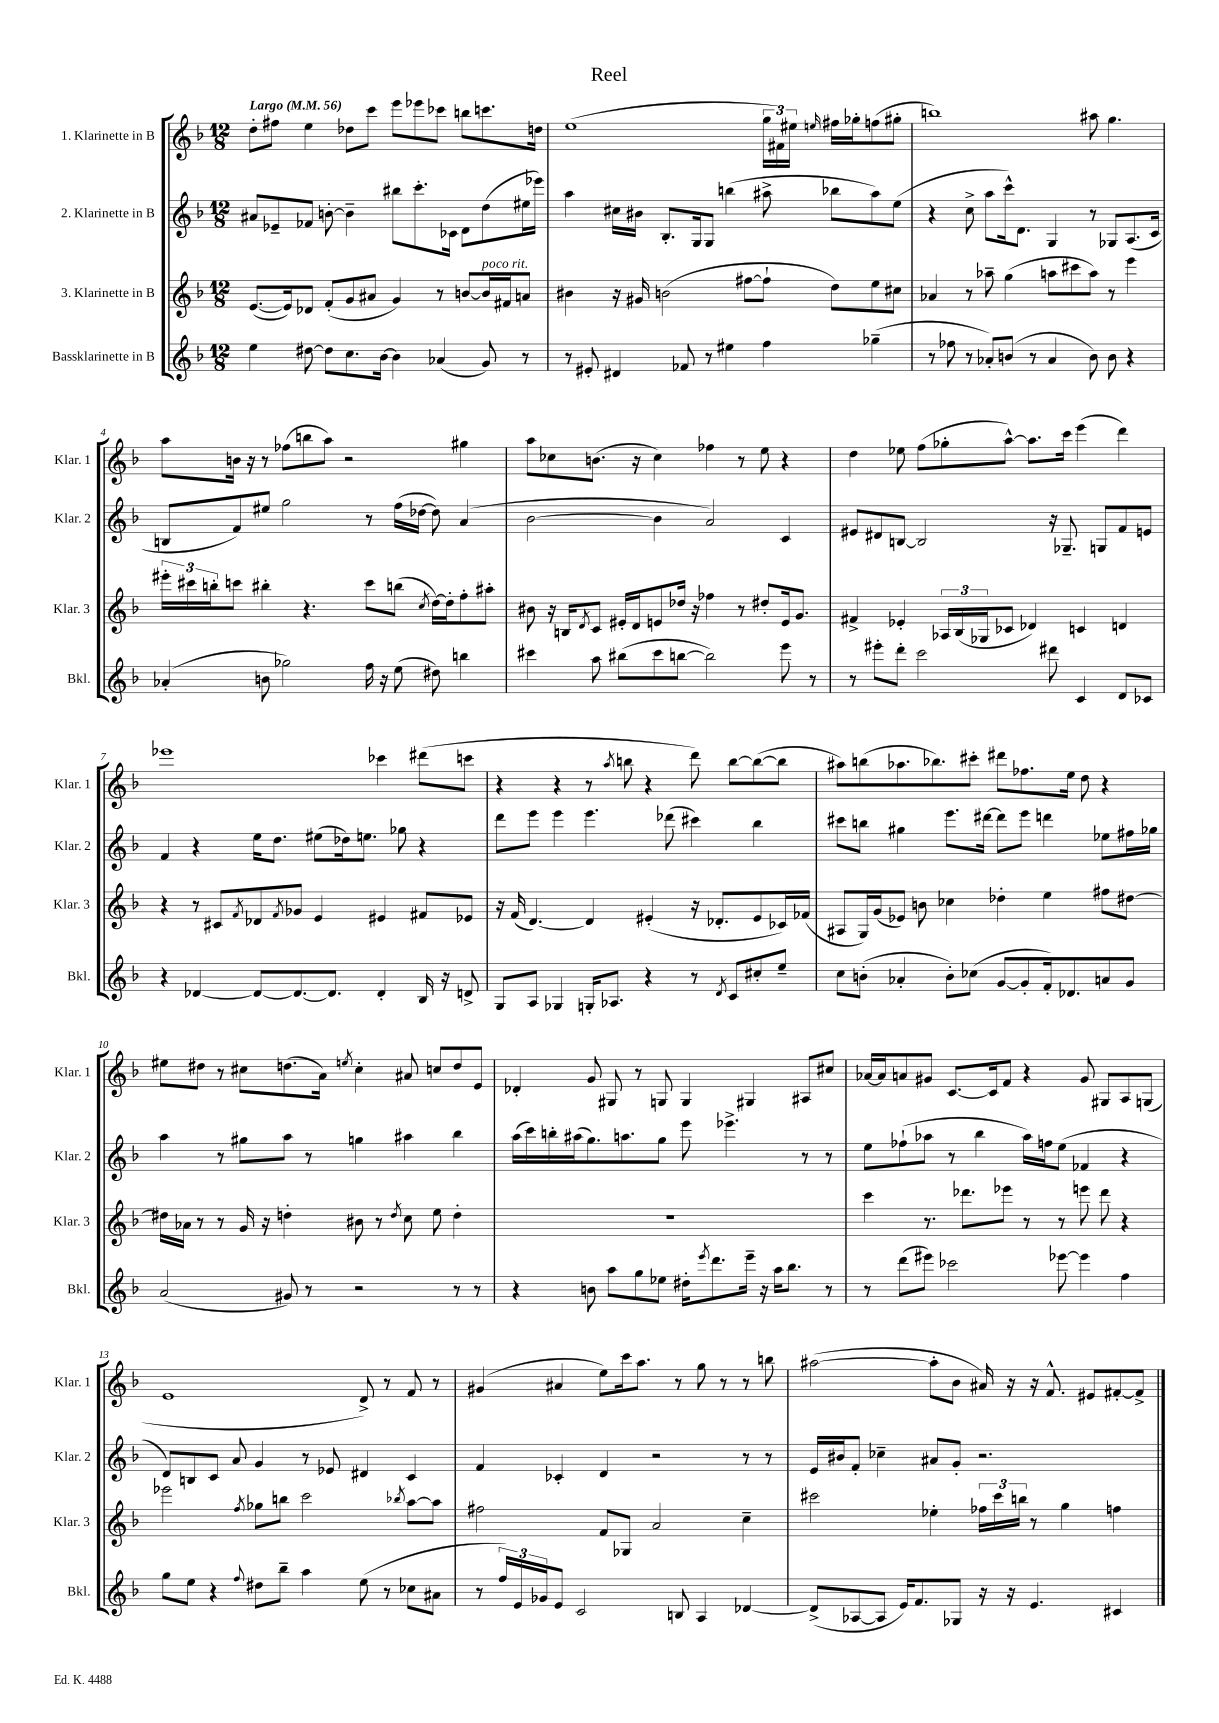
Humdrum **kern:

**kern	**kern	**kern	**kern
*staff4	*staff3	*staff2	*staff1
*clefG2	*clefG2	*clefG2	*clefG2
*k[b-]	*k[b-]	*k[b-]	*k[b-]
*M12/8	*M12/8	*M12/8	*M12/8
*MM56	*MM56	*MM56	*MM56
4ee	([8.e	8a#	8dd'
.	.	8e-~	8ff#
.	16e])	.	.
[8dd#	8d-	8f-	4ee
8dd#]	(8f'	[8b'	.
8.cc	8g	4b~]	8dd-
.	8a#	.	8ccc
[16b-	.	.	.
4b-]	4g)	8bb#	8eee
.	.	8.ccc'	8eee-
(4a-	8r	.	8ccc-
.	.	16c-	.
.	[8b	8d	8bb
8g)	16b]	(8dd	8.ccc
.	16f#	.	.
8r	8a	16ee#	.
.	.	16eee-)	16dd
=	=	=	=
8r	4b#	4aa	(1ee
8e#'	.	.	.
4d#	16r	16cc#	.
.	16g#	16b#	.
.	(2b	8.B-'	.
8f-	.	.	.
.	.	16G	.
8r	.	8G	.
4ee#	.	(4bb	.
.	[8ff#	.	.
4ff	8ff#`]	8aa#^	24gg
.	.	.	24f#)
.	.	.	24ee#
.	.	.	16qqee
.	8dd)	8bb-	16ff#
.	.	.	16gg-'
(4gg-~	8ee	8aa#)	(8ff
.	8cc#	(8ee	8gg#'
=	=	=	=
8r	4a-	4r	1bb)
8ff-	.	.	.
8r	8r	8cc^	.
8a-')	8aa-~	8aa	.
(8b	(4gg	16ccc^^)	.
.	.	8.d	.
8r	.	.	.
4a-	8aa	4G	.
.	8ccc#	.	.
8b)	8aa)	8r	8aa#
8b	8r	8G-	4.gg
4r	4eee	(8.A	.
.	.	16c	.
=	=	=	=
(4a-'	24eee#'	8B	8aa
.	24ccc#	.	.
.	24bb'	.	.
.	8ccc	8f)	16b
.	.	.	16r
8b	4bb#'	8ee#	8r
2gg-)	.	2gg	(8ff-
.	4.r	.	8bb
.	.	.	8aa)
.	.	.	2r
16ff	8ccc	8r	.
16r	.	.	.
(8ee	(8bb	(16ff	.
.	.	[16dd-	.
.	8qcc	.	.
8dd#)	[16dd)	8dd-])	.
.	16dd']	.	.
4bb	8ff'	(4a	4gg#
.	8aa#'	.	.
=	=	=	=
4ccc#	8b#	[2b-	8aa
.	16r	.	8cc-
.	16B	.	.
.	8qd	.	.
8aa	8c	.	(8.b
(8bb#	16e#'	.	.
.	16d	.	16r
8ccc#	8e	4b-]	4cc-)
[8bb	16dd-	.	.
.	16r	.	.
2bb])	4ff-	2a)	4ff-
.	8r	.	8r
.	8dd#'	.	8ee
8eee	16e	4c	4r
.	8.g	.	.
8r	.	.	.
=	=	=	=
8r	4f#^	8e#	4dd
8eee#'	.	8d#	.
8ddd'	4e-'	[8B	8ee-
2ccc	.	2B]	(8ff
.	24A-	.	8gg-'
.	(24B-	.	.
.	24G-	.	.
.	8c-	.	[8aa^^)
.	4d-)	.	8.aa]
8ddd#	.	16r	.
.	.	8.G-~	16ccc
4c	4c	.	(4eee
.	.	8G	.
8d	4d	8f	4ddd)
8c-	.	8e	.
=	=	=	=
4r	4r	4f	1eee-
[4d-	8r	4r	.
.	8c#	.	.
.	8qf	.	.
8d-_	8d-	16ee	.
.	.	8.dd	.
.	8qf	.	.
8.d-_	8g-	.	.
.	4e	(8ee#	.
8.d-]	.	.	.
.	.	16dd-)	.
.	.	8.ee	.
4d-'	4e#	.	4ccc-
.	.	8gg-	.
16B-	8f#	4r	(8ddd#
16r	.	.	.
8d^	8e-	.	8ccc
=	=	=	=
8G	16r	8ddd	4r
.	(16f	.	.
8A	[4.d)	8eee	.
4G-	.	4eee	4r
16G'	4d]	4.eee	8r
8.A-	.	.	.
.	.	.	8qaa
.	.	.	8bb
4r	(4e#'	.	4r
.	.	(8ddd-	.
8r	16r	4ccc#)	8ddd)
.	8.d-'	.	.
8qd	.	.	.
8c	.	.	[8bb
8cc#'	8e#	4bb-	(8bb_
8ee~	16c-)	.	8bb]
.	(16f-	.	.
=	=	=	=
8cc	8A#	8ccc#	8aa#)
(8b'	16G)	8bb	(8bb
.	(16g	.	.
4a-'	8e-)	4gg#	8.aa-
.	8b	.	.
.	.	.	8.bb-)
8b')	4cc-	8.eee	.
(8cc-	.	.	8ccc#'
.	.	[16ddd#	.
[8g	4dd-'	8ddd#]	8ddd#
8g']	.	8eee	8.ff-
16f')	4ee	4ddd	.
8.d-	.	.	16ee
.	.	.	8dd
8a	8ff#	8ee-	4r
8g	[8dd#	16ff#	.
.	.	16gg-	.
=	=	=	=
(2a	16dd#]	4aa	8ee#
.	16a-	.	.
.	8r	.	8dd#
.	8r	8r	8r
.	16g	8gg#	8cc#
.	16r	.	.
8g#)	4dd'	8aa	(8.dd
8r	.	8r	.
.	.	.	16a)
.	.	.	8qee
2r	8b#	4gg	4cc#'
.	8r	.	.
.	8qdd	.	.
.	8cc	4aa#	8a#
.	8ee	.	8cc
8r	4dd'	4bb-	8dd
8r	.	.	8e
=	=	=	=
4r	1.r	(16aa	4d-'
.	.	16ccc)	.
.	.	16bb'	.
.	.	(16aa#	.
8b	.	8.gg)	8g
8aa	.	.	8G#
.	.	8.aa	.
8gg	.	.	8r
8ee-	.	8gg	8G
16dd#'	.	8eee	4G
8qeee	.	.	.
8.ddd	.	.	.
.	.	4.eee-^	.
16eee~	.	.	4G#
16r	.	.	.
16aa	.	.	.
8.bb-	.	.	.
.	.	8r	8A#
8r	.	8r	8cc#
=	=	=	=
8r	4ccc	8ee	[16a-
.	.	.	16a-]
(8ddd	.	(8ff-`	8a
8eee#)	8.r	8aa-	8g#
2ccc-	.	8r	[8.c
.	8.ddd-	.	.
.	.	4bb-	.
.	.	.	16c]
.	8eee-	.	8f
.	8r	16aa-)	4r
.	.	16ff	.
[8eee-	8r	(8ee	.
4eee-]	8eee	4f-	8g#
.	8ddd-	.	8G#
4ff	4r	4r	8A
.	.	.	(8G
=	=	=	=
8gg	2eee-	8d)	1e
8ee	.	8B	.
4r	.	8c	.
.	.	8a	.
8qqff	8qff	.	.
8dd#	8gg-	4g	.
8bb-~	8bb	.	.
4aa	2ccc	8r	.
.	.	8e-	.
(8ee	.	4d#	8d^)
8r	.	.	8r
.	8qbb-	.	.
8cc-	[8aa	4c	8f
8a#	8aa]	.	8r
=	=	=	=
8r	2ff#	4f	(4g#
24ff)	.	.	.
24e	.	.	.
24g-	.	.	.
8e	.	4c-'	4a#
2c	.	.	.
.	8f	4d	8ee)
.	8G-	.	16ccc
.	.	.	8.aa
.	2a	2r	.
8B	.	.	8r
4A	.	.	8gg
.	.	.	8r
[4d-	4cc~	8r	8r
.	.	8r	8bb
=	=	=	=
(8d-^]	2ccc#	16e	([2aa#
.	.	16b#	.
[8A-	.	8f'	.
8A-]	.	4cc-~	.
16e)	.	.	.
8.f	.	.	.
.	4ee-'	8a#	8aa#']
8G-	.	8g'	8b-
16r	24ff-	2.r	16a#)
.	24ccc#	.	.
16r	.	.	16r
.	24bb	.	.
4.e	8r	.	16r
.	.	.	8.f^^
.	4gg	.	.
.	.	.	8e#
4c#	4ff	.	[8f#'
.	.	.	8f#^]
==	==	==	==
*-	*-	*-	*-
